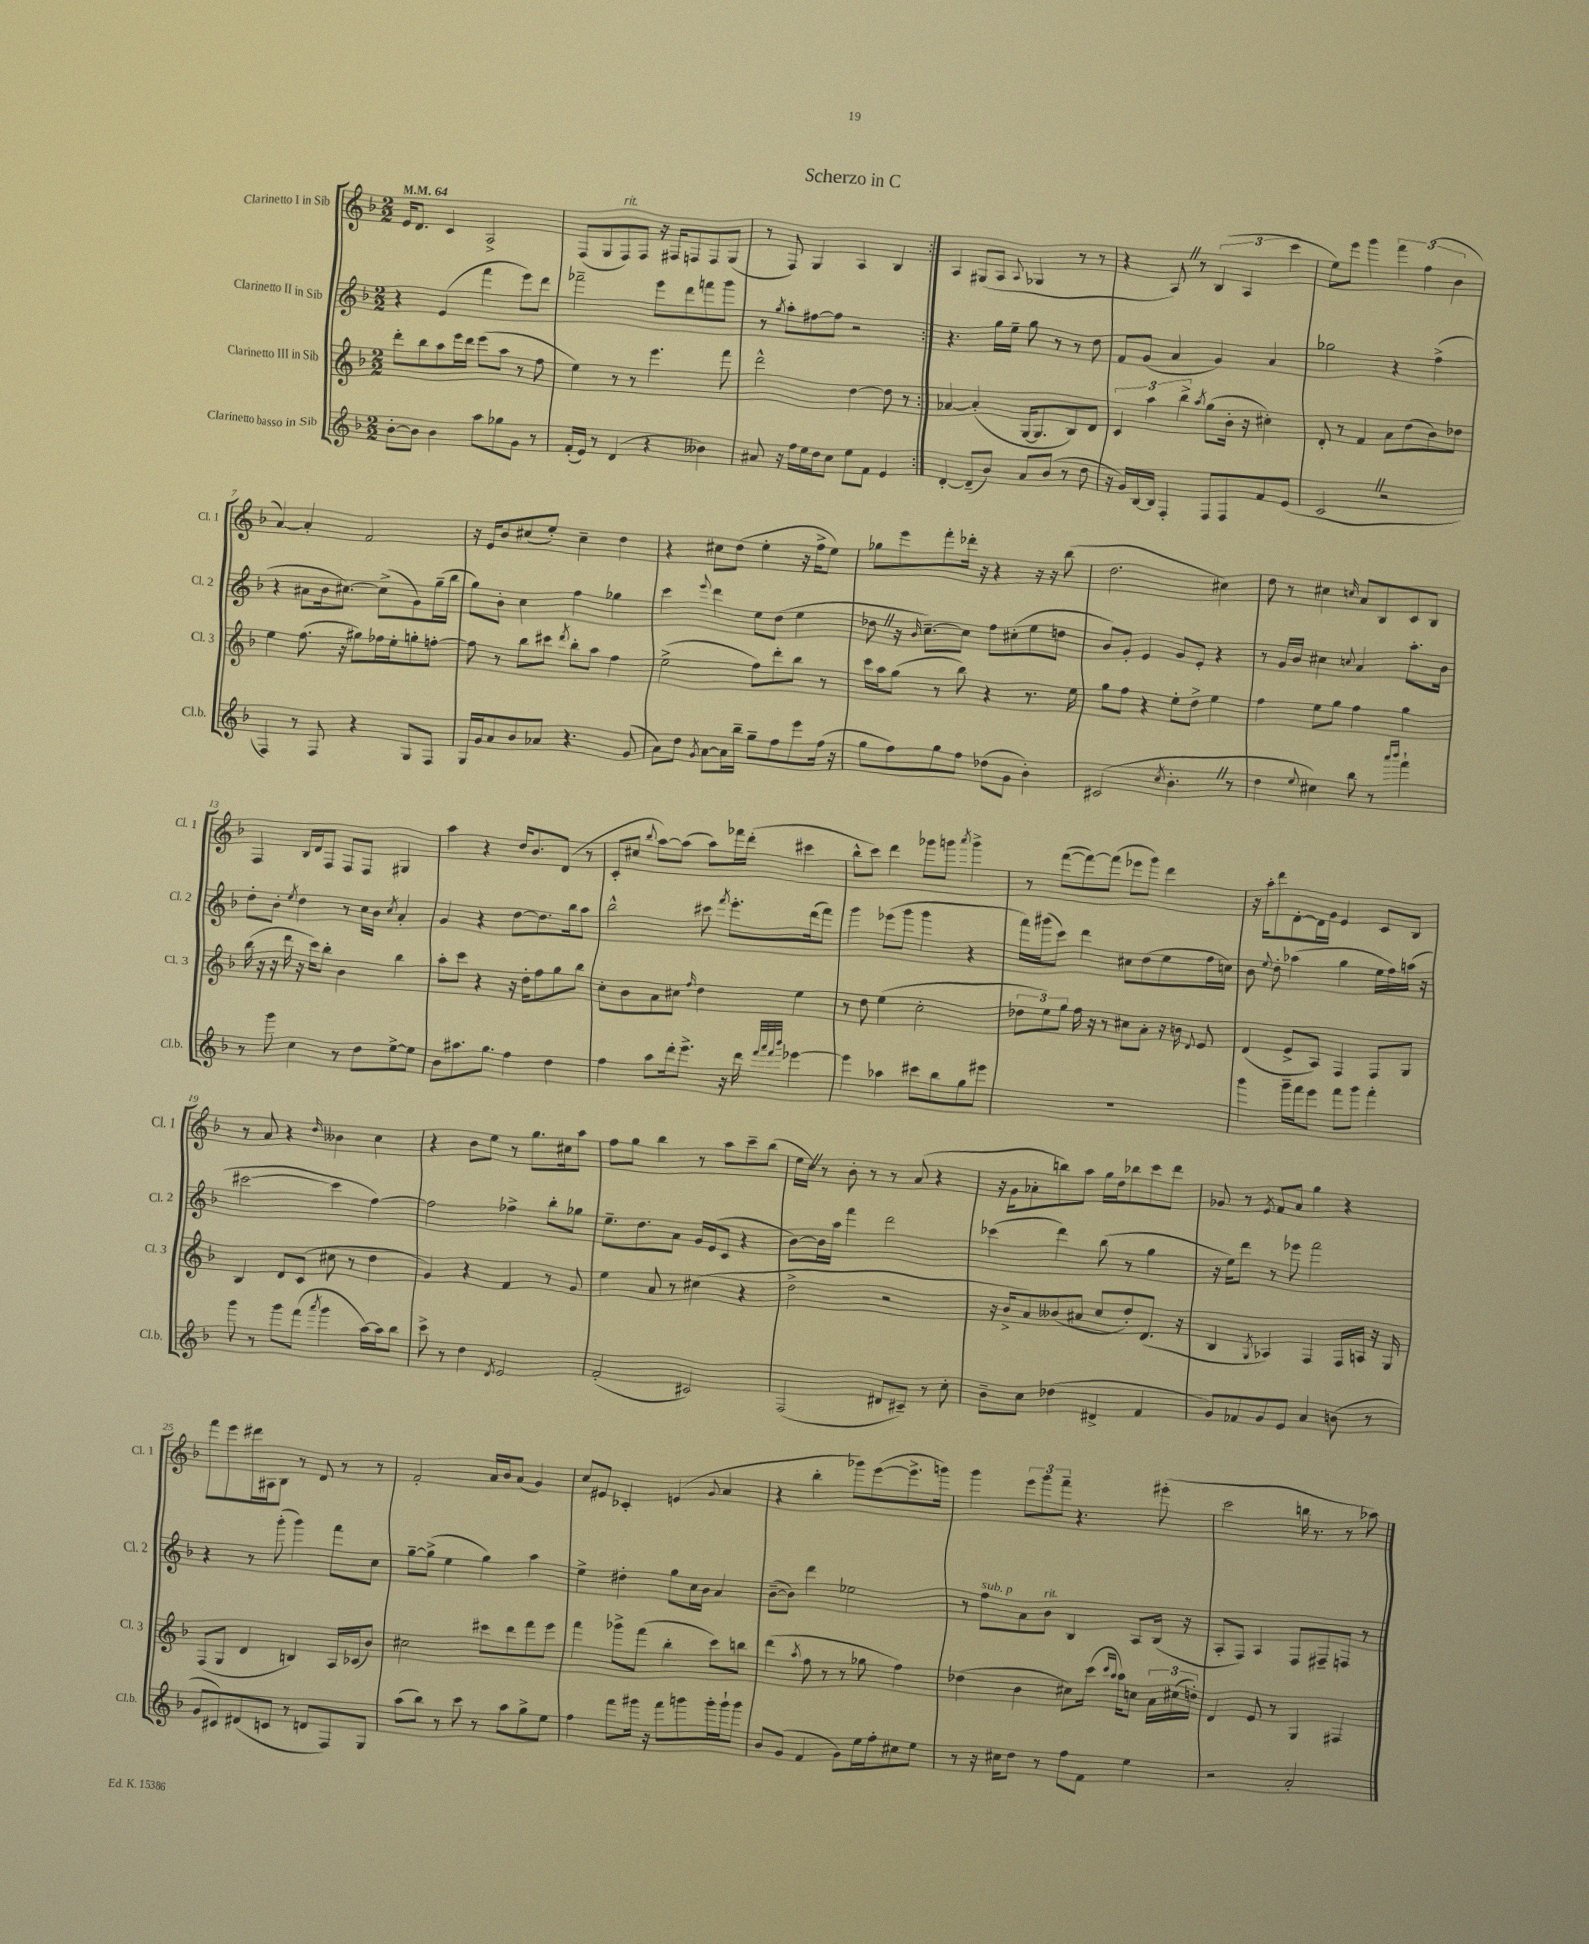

**kern	**kern	**kern	**kern
*part4	*part3	*part2	*part1
*staff4	*staff3	*staff2	*staff1
*I"Clarinetto basso in Sib	*I"Clarinetto III in Sib	*I"Clarinetto II in Sib	*I"Clarinetto I in Sib
*I'Cl.b.	*I'Cl. 3	*I'Cl. 2	*I'Cl. 1
*clefG2	*clefG2	*clefG2	*clefG2
*k[b-]	*k[b-]	*k[b-]	*k[b-]
*M2/2	*M2/2	*M2/2	*M2/2
*MM64	*MM64	*MM64	*MM64
=1	=1	=1	=1
[8b-'\L	8ddd'\L	4r	16e/KL
.	.	.	8.d/J
8b-\J]	8bb-\	.	.
4b-\	8aa\	(4e/	4c/
.	16eee\L	.	.
.	16ddd\JJ	.	.
8aa\L	(8eee\L	4fff\	2A^/
8gg-X\	8aa\J	.	.
8g\J	8r	8eee\L)	.
8r	8ff\	8ddd\J	.
=2	=2	=2	=2
(16f'/LL	4ee\)	2fff-X~\	(8F/L
16e/JJ)	.	.	.
8r	.	.	8G/
!	!	!	!LO:TX:a:i:t=rit.
(4d/	8r	.	8F/)
.	8r	.	8F/J
4r	4.eee\	8eee\L	16r
.	.	.	16F#X/KL
.	.	8ddd\	8Fn/
4b--X\)	.	8fffn\	8F/
.	8fff\	8ggg\J	(8G/J
=3	=3	=3	=3
8a#X/	2ddd^^\	8r	8r
.	.	8qgg/	.
16r	.	8aa'\L	8F/)
16ff\LL	.	.	.
16ee\	.	[8ff#X\	4G/
16dd\J	.	.	.
8cc\J	.	8ff#\J]	.
8ee\L	[4dd\	2r	4A/
8f\J	.	.	.
4e/	8dd\]	.	4B-/
.	8r	.	.
=4:|!	=4:|!	=4:|!	=4:|!
[4d'/	[4a-X/	4.r	4A/
(8d~/L]	(4a-'/]	.	(8G#X/L
8b-/J)	.	16gg\LL	8A/J
.	.	16ee~\JJ	.
.	.	.	8qqA/
8a/L	[16G/KL	8gg\	4G-X/
.	8.G/]	.	.
(8b-/J	.	8r	.
8r	8B-/)	8r	8r
8dd\	8d/J	8dd\	8r
=5	=5	=5	=5
16r	6c/	8f/L	4r
16g/LL)	.	.	.
[16B-/	.	(8g/J	.
.	6aa\	.	.
16B-/JJ]	.	.	.
4F'/	.	4a/	8AZ/)
.	6bb-^\	.	.
.	.	.	8r
.	8qaa/	.	.
8F/L	(8gg\L	4g/)	(6B-/
8F/	16b-'\Jk	.	.
.	.	.	6A/
.	16r	.	.
8f/	4cc#X'\)	4a/	.
.	.	.	6ccc\
(8e/J	.	.	.
=6	=6	=6	=6
2cZ/	8d'/	2gg-X\	8ee\L)
.	8r	.	8eee\J
.	4f/	.	4ggg\
2r	8a\L	4r	6fff\
.	(8dd\	.	.
.	.	.	(6ff\
.	8b-\)	(4ff^\	.
.	.	.	6b-\
.	8dd-X\J	.	.
!!LO:LB:g=z
=7	=7	=7	=7
4F/)	4ee\	4r	[4a/)
8r	(8.ff\	8a#X\L	4a'/]
8F/	.	16b-\k	.
.	16r	[8.cc#X\J)	.
4r	8gg#X\L)	.	2f/
.	16ff-X\L	(8cc#^\L]	.
.	16ee'\J	.	.
8G/L	8ggn'\	8g\)	.
8F/J	[8ffn'\J	(16gg~\L	.
.	.	16bb-\JJ	.
=8	=8	=8	=8
16G/LL	8ff\]	8gg\L)	16r
16g/J	.	.	16e/KL
8a/	8r	8b-'\J	8b-/
8b-/	8bb-\L	4cc\	(8cc#X/
8a-X/J	8ccc#X\J	.	8ee'/J)
.	8qddd/	.	.
4.r	8bb-'\L	4ff\	4cc#~\
.	8aa\J	.	.
.	4ff\	4gg-X\	4dd\
(8g/	.	.	.
=9	=9	=9	=9
8a\L)	(2ee^\	4ccc\	4r
8dd\J	.	.	.
8qg/	.	8qqeee/	.
[8a\L	.	4ddd\	8cc#X\L
16a\L]	.	.	(8dd\J
16bb-~\JJ	.	.	.
8gg~\L	8ff\L)	8ee\L	4ee'\
8ff\	8ddd'\	(8dd\J	.
8eee\	8bb-\J	4ee\	16r
.	.	.	16ff^\KL
(16ff\Jk	8r	.	8ee\J)
16r	.	.	.
=10	=10	=10	=10
8gg\L	16ccc\LL	8dd-XZ\	8gg-X\L
.	16aa\J	.	.
8ff\)	(8gg\J	16r	8eee\
.	.	16qqb-/	.
.	.	[8.cc~\L)	.
8gg\	8r	.	8fff'\
8ff\J	8bb-\)	8cc\J]	16ddd-X'\Jk
.	.	.	16r
(8dd-X\L	4r	8ff\L	4r
8g\J	.	(8cc#X'\	.
4b-'\)	8.r	8ee\	16r
.	.	.	16r
.	.	8ddn\J	(8bb-\
.	16ee\	.	.
=11	=11	=11	=11
(2c#X/	8gg\L	8b-/L)	2.dd\
.	8ff\J	8g'/J	.
.	4r	4e/	.
8qcc/	.	.	.
4.b-'Z\	8ee'\L	8g/L	.
.	8dd^\J	8e'/J	.
.	4ee\	4r	4cc#X\)
8r	.	.	.
=12	=12	=12	=12
4dd\	4ff\	8r	8dd\
.	.	16g/LL	8r
.	.	16b-/JJ	.
8qqee/	.	.	.
4cc#X\)	8ee\L	4cc#X\	4cc#X\
.	8gg\J	.	.
.	.	8qqccn/	16qqccn/
8bb-\	4ff\	4a/	8a/L
8r	.	.	8B-/
16qqaaa/LL	.	.	.
16qqbbb-/JJ	.	.	.
4fff`\	4gg\	8.aa'\L	8c/
.	.	.	8B-/J
.	.	16b-\Jk	.
!!LO:LB:g=z
=13	=13	=13	=13
8r	(16bb-\	8dd'\L	4F/
.	16r	.	.
8ggg\	16r	8b-'\J	.
.	16ddd\	.	.
.	.	8qee/	.
4cc\	16r	4dd\	16B-/LL
.	16ccc\KL)	.	16d/J
.	8bb-'\J	.	8F/J
8r	4b-\	8r	8F/L
8dd\L	.	16cc\LL	8F/J
.	.	16b-\JJ	.
.	.	8qcc/	.
[8ee^\	4bb-\	4a'/	4G#X/
8ee\J]	.	.	.
=14	=14	=14	=14
8b-\L	8aa'\L	4g/	4aa\
8.aa#X\	8ccc\J	.	.
.	4r	4r	4r
8.gg\J	.	.	.
4ff\	16r	[8dd\L	16dd/KL
.	16dd'\KL	.	8.b-/
.	8ff\	8.dd\]	.
4dd\	8gg\	.	(8d/J
.	.	16bb-\k	.
.	8bb-\J	8aa\J	8r
=15	=15	=15	=15
4ff\	8cc'\L	2bb-^^\	8c'/L
.	8b-\	.	8cc#X/J
.	.	.	8qqbb-/
8aa\L	8a\	.	[8aa\L)
16ddd'\k	8cc#X\J	.	(8aa\J]
8.eee^\J	.	.	.
.	16qqff/	.	.
.	4dd\	8ccc#X\	8aa\L)
.	.	8qfff/	.
16r	.	8.eee'\L	16fff-X\L
16ddd\	.	.	(16ddd'\JJ
32qqfff/LLL	.	.	.
32qqaaa/	.	.	.
32qqfff/	.	.	.
32qqbbb-/JJJ	.	.	.
[4eee-X\	4ee\	.	4ccc#X\
.	.	(16ddd\k	.
.	.	8fff\J)	.
=16	=16	=16	=16
4eee-\]	8r	4ggg\	8bb-^^\L
.	8dd\	.	8ccc\J)
4aa-X\	(4ee\	(8eee-X\L	4ddd\
.	.	8ggg\J	.
8ccc#X\L	2cc'\	4ggg\	8ggg-X\L
8bb-\	.	.	8gggn\J
.	.	.	8qaaa/
8gg\	.	4r	4ggg^\
8eee#X\J	.	.	.
=17	=17	=17	=17
1r	12dd-X\L	16fff\LL)	8r
.	.	(16ggg#X\J	.
.	12ee\)	.	.
.	.	8ccc\J)	([8fff\L
.	12gg\J	.	.
.	16ff\	4ddd\	8fff\_)
.	16r	.	.
.	8r	.	(8fff\J]
.	8cc#X\L	8cc#X\L	8eee-X\L
.	8a'\J	(8dd\	8ggg\J)
.	16r	8ee\	4ddd\
.	16bn\	.	.
.	8qqd/	.	.
.	8e/	16ff\L	.
.	.	16ccn\JJ)	.
=18	=18	=18	=18
4ggg\	(4d/	8b-\	16r
.	.	.	16aa'\KL
.	.	8qqee/	.
.	.	8dd'\	8ddd\
16ggg~\LL	8e^/L	(4aa-X\	[8d'\
16fff\J	.	.	.
8eee\J	8A/J)	.	16d\L]
.	.	.	16g\JJ
8fff\L	4F/	4gg\	4e/
8ggg\J	.	.	.
4fff'\	8F/L	16ee\LL	8c/L
.	.	16ff\)	.
.	8G/J	(16aan\JJ	8B-/J
.	.	16r	.
!!LO:LB:g=z
=19	=19	=19	=19
8ggg\	4B-/	[2ccc#X\	8r
8r	.	.	8a/
8ggg\L	8d/L	.	4r
(8fff\J	(8c/J	.	.
8qaaa/	.	.	16qqdd/
4ggg\	8cc#X\	4ccc#\]	4b--X\
.	8r	.	.
[16aa\LL)	4dd\	[4ff\)	4cc\
16aa\J]	.	.	.
8bb-\J	.	.	.
=20	=20	=20	=20
8ccc^\	4g/)	2ff\]	4r
8r	.	.	.
4dd\	4r	.	8b-\L
.	.	.	8ee\J
8qd/	.	.	.
2e/	4f/	4ff-X^\	8r
.	.	.	8.gg\L
.	8r	8bb-'\L	.
.	.	.	16cc#X\k
.	8g/	8gg-X\J	8aa\J
=21	=21	=21	=21
(2f'/	4ee\	8.ee~\L	8ff\L
.	.	.	8gg\J
.	.	8.dd\	.
.	8a/	.	4bb-\
.	8r	8a\J	.
2c#X/)	(4cc#X\	16g/LL	8r
.	.	(16e/J	.
.	.	8c/J	8aa\L
.	4r	4r	8ccc~\
.	.	.	(8bb-\J
=22	=22	=22	=22
(2F/	2dd^\	[8b-\L)	16ee\LL
.	.	.	16ccZ\JJ)
.	.	16b-\L]	8r
.	.	16aa\JJ	.
.	.	4fff\	8b-'\
.	.	.	8r
8d#X/L	2r	2ddd\	8r
8c#X~/J)	.	.	(8a/
8r	.	.	4r
8cc'\	.	.	.
=23	=23	=23	=23
8b-~\L	16r	(4ccc-X\	16r
.	16b-^/KL	.	16g\KL
8cc\J	8a/)	.	8a-X'\
(4dd-X\	(8b--X/	4ddd\)	8bbn\)
.	8a#X/J	.	8aa\J
4d#X^/	8cc/L	(8bb-\	16gg\LL
.	.	.	16dd\J
.	8dd'/)	8r	8bb-X\
4f/	(8.d/J	4gg\	8ccc\
.	.	.	8ddd\J
.	16r	.	.
=24	=24	=24	=24
8g/L)	4B-/	16r	8g-X/
.	.	16ee\KL)	.
8f-X/	.	8ddd\J	8r
.	8qG/	.	8qe/
8g/	4A-X/)	8r	8f/L
8e/J	.	8eee-X\	8a/J
4a/	4F/	2fff\	4gg\
(8bn\	16F/LL	.	4r
.	16An/JJ	.	.
8r	16r	.	.
.	16G/	.	.
!!LO:LB:g=z
=25	=25	=25	=25
8g/L	(8F/L	4r	8fff\L
8c#X/)	8G/J	.	8eee\
(8d#X/	4d/	8r	16ddd#X\L
.	.	.	16A#X\J
8cn/J	.	(8ggg'\	8B-\J
8r	4Bn/)	4ggg\)	8r
8dn/L	.	.	8d/
8F/)	16A/LL	8fff\L	8r
.	(16c-X/J	.	.
8G/J	8b-/J)	8cc\J	8r
=26	=26	=26	=26
(8aa\L	2cc#X\	[8gg~\L	2f'/
8bb-\J)	.	(8gg^\J]	.
8r	.	4ee\	.
8ccc\	.	.	.
8r	8ccc#X\L	4gg\)	16a/LL
.	.	.	16b-/J
8aa\L	8ddd\	.	(8a/J
8gg^\	8fff\	4aa\	4g/)
8ee\J	8eee\J	.	.
=27	=27	=27	=27
4ff\	4fff\	4ee^\	8cc/L
.	.	.	8e#X/J
8fff\L	8ggg-X^\L	4dd#X'\	4c-X'/
16ggg#X\Jk	(8fff\J	.	.
16r	.	.	.
8fff\L	4bb-'\	8gg\L	(4en/
8gggn\	.	16cc\L	.
.	.	16b-\JJ	.
.	.	.	8qqg/
16ggg'\L	8ccc\L)	4a/	4a/
16ggg`\J	.	.	.
8ggg\J	8bbn\J	.	.
=28	=28	=28	=28
8b-/L	(4ddd\	([8b-~\L	4r
(8g/J	.	8b-\J])	.
.	8qaa/	.	.
4f/	8ff\	4ddd\	4bb-'\
.	8r	.	.
8g\L)	8r	2ee-X\	8ggg-X\L)
16ee\L	8gg-X\	.	([8eee\
16ff'\J	.	.	.
8cc#X\	4ff\)	.	8.eee^\]
8ee\J	.	.	.
.	.	.	16gggn\Jk)
=29	=29	=29	=29
8r	(4dd-X\	8r	4ggg\
!	!	!LO:TX:a:i:t=sub. p	!
16r	.	8ff\L	.
16cc#X\KL	.	.	.
8dd\J	4b-\	8a\	12eee\L
.	.	.	12ggg\
!	!	!LO:TX:a:i:t=rit.	!
8r	.	8b-\J	.
.	.	.	12fff~\J
8ff\L	8cc#X\L)	4B-/	4.r
8f\J	(16ccc\Jk	.	.
.	16qqccc/LL	.	.
.	16qqaa/JJ	.	.
.	16aa\KL)	.	.
4ee\	8ccn\J	8A/L	.
.	24a\LL	(16B-/Jk	(8eee#X'\
.	(24cc#X\	.	.
.	.	16r	.
.	24ddn'\JJ)	.	.
=30	=30	=30	=30
2r	4d/	8A'/L	2ccc\
.	.	8F/J)	.
.	8e/	4A/	.
.	8r	.	.
2a'/	4G/	8F/L	16bbn\
.	.	.	8.r
.	.	8F#X~/	.
.	4F#X/	8Fn/J	8r
.	.	8r	8aa-X\)
==	==	==	==
*-	*-	*-	*-
